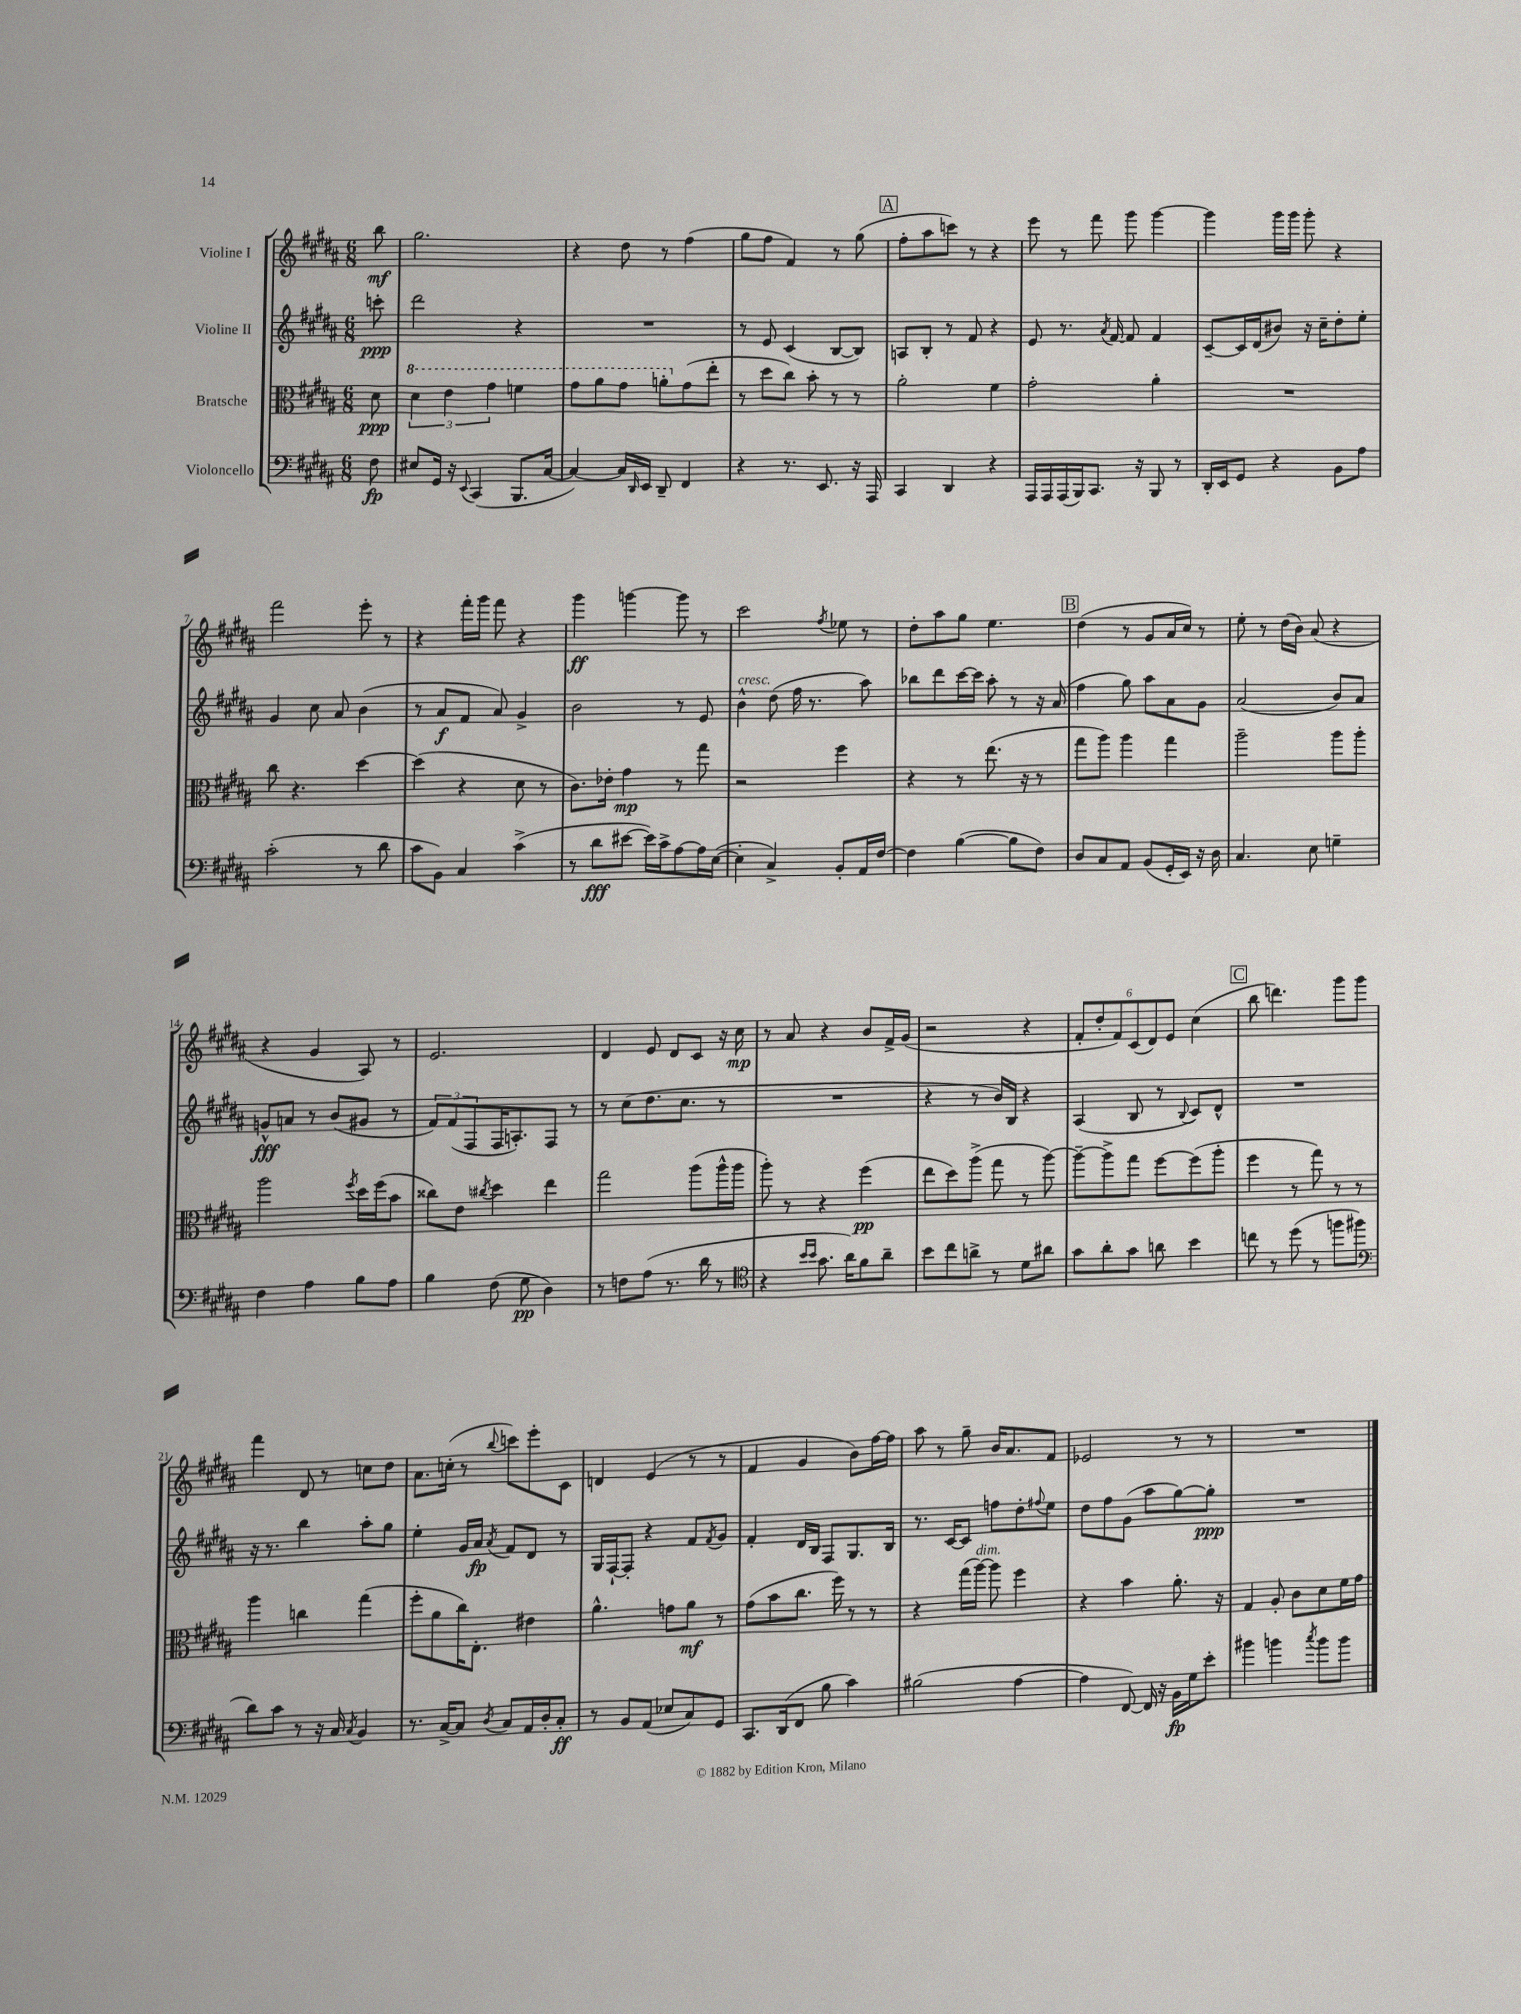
<<
\new StaffGroup <<
\new Staff = "s0" \with { instrumentName = "Violine I" } {
    \clef treble \key b \major \numericTimeSignature \time 6/8 \partial 8
    b''8\mf |
    gis''2. |
    r4 dis''8 r8 fis''4( |
    gis''8 fis''8 fis'4) r8 gis''8( |
    \mark \markup { \box "A" } fis''8-. ais''8 c'''8) r8 r4 |
    e'''8 r8 fis'''8 gis'''8 gis'''4~ |
    gis'''4 gis'''16 gis'''16 gis'''8-. r4 |
    fis'''2 e'''8-. r8 |
    r4 fis'''16-. gis'''16 fis'''8 r4 |
    gis'''4\ff g'''4~ g'''8 r8 |
    cis'''2 \acciaccatura { fis''8 } ees''8 r8 |
    dis''8-. ais''8 gis''8 e''4. |
    \mark \markup { \box "B" } dis''4( r8 gis'8 ais'16 cis''16) r8 |
    e''8-. r8 dis''16( b'16) ais'8( r4 |
    r4 gis'4 ais8) r8 |
    e'2. |
    dis'4 e'8 dis'8 cis'8 r16 cis''16\mp |
    r8 ais'8 r4 b'8 fis'16-> gis'16( |
    r2 r4 |
    \tuplet 6/4 { fis'8-. dis''8-. fis'8) cis'8( dis'8) e'8 } cis''4( |
    \mark \markup { \box "C" } b''8 d'''4.) gis'''8 gis'''8 |
    fis'''4 dis'8 r8 c''8 dis''8 |
    ais'8. c''16-.( r8 \appoggiatura { b''8 } c'''8) e'''8-. cis'8 |
    d'4 e'4( r8 r8 |
    fis'4 gis'4 b'8) fis''16~ fis''16 |
    ais''8 r8 gis''8-- b'16 ais'8. fis'8 |
    ees'2 r8 r8 |
    R2. \bar "|." |
}
\new Staff = "s1" \with { instrumentName = "Violine II" } {
    \clef treble \key b \major \numericTimeSignature \time 6/8 \partial 8
    c'''8-.\ppp |
    dis'''2 r4 |
    R2. |
    r8 e'8 cis'4( b8~ b8) |
    \mark \markup { \box "A" } a8 b8-. r8 fis'8 r4 |
    e'8 r8. \acciaccatura { ais'8 } fis'16~ fis'8 fis'4 |
    cis'8~-- cis'16 dis'16( bis'8) r16 cis''16-- dis''8-. e''8-. |
    gis'4 cis''8 ais'8 b'4( |
    r8 ais'8\f fis'8 ais'8) gis'4-> |
    b'2 r8 e'8 |
    b'4-^^\markup { \italic "cresc." } dis''8( fis''16 r8. ais''8) |
    bes''8 dis'''8 cis'''16~ cis'''16 ais''8-. r8 r16 ais'16( |
    \mark \markup { \box "B" } fis''4 gis''8) ais''8 ais'8 gis'8 |
    ais'2( b'8) ais'8 |
    g'8-^\fff a'8 r8 b'8( gis'8 r8 |
    \tuplet 3/2 { fis'8) fis'8( fis8 } fis16 a8.-.) fis8 r8 |
    r8 cis''8( dis''8. cis''8. r8 |
    R2. |
    r4 r8 b'16) b16 r4 |
    ais4( b8 r8 \appoggiatura { b8 } cis'8) dis'8-^ |
    \mark \markup { \box "C" } R2. |
    r16 r8. b''4 ais''8-. gis''8 |
    e''4-. gis'16 ais'16\fp \acciaccatura { ais'8 } fis'8 dis'8 r8 |
    gis16 fis16~-! fis8-. r4 fis'8 \acciaccatura { fis'8 } gis'8 |
    fis'4-. dis'16 b16 fis8 gis8. b16 |
    r8. cis'16~ cis'8 f''8 dis''8-. \appoggiatura { fis''8 } e''8 |
    dis''8 fis''8 gis'8( ais''8 gis''8~) gis''8-.\ppp |
    R2. \bar "|." |
}
\new Staff = "s2" \with { instrumentName = "Bratsche" } {
    \clef alto \key b \major \numericTimeSignature \time 6/8 \partial 8
    dis'8\ppp |
    \tuplet 3/2 { \ottava #1 dis''4 e''4 gis''4 } f''4 |
    gis''8 ais''8 gis''8 a''8-. \ottava #0 gis'8( e''8-. |
    r8 dis''8 cis''8) b'8-. r8 r8 |
    \mark \markup { \box "A" } ais'2-. fis'4 |
    gis'2-. ais'4-. |
    R2. |
    cis''8 r4. dis''4~ |
    dis''4( r4 dis'8 r8 |
    cis'8.) ees'16-. gis'4\mp r8 gis''8 |
    r2 fis''4 |
    r4 r8 e''8.( r16 r8 |
    \mark \markup { \box "B" } gis''8 ais''8) ais''4 gis''4 |
    ais''2-- ais''8 ais''8-. |
    ais''2 \acciaccatura { fis''8 } dis''16 fis''16( b'8 |
    cisis''8) e'8 \acciaccatura { cis''8 } dis''4 e''4 |
    gis''2 ais''8( ais''16-^ ais''16 |
    ais''8-.) r8 r4 fis''4\pp( |
    e''8 dis''8) ais''8->( gis''8 r8 ais''8~) |
    ais''8~-- ais''8-> gis''8 fis''8~ fis''8( ais''8-. |
    \mark \markup { \box "C" } fis''4 r8 gis''8) r8 r8 |
    ais''4 c''4 gis''4( |
    fis''8-. ais'8 cis''16) e8.-. eis'4 |
    ais'4.-^ g'8 ais'8\mf r8 |
    gis'8( b'8 cis''8. fis''16) r8 r8 |
    r4 gis''16( ais''16~^\markup { \italic "dim." }) ais''8 fis''4 |
    r4 b'4 ais'8.-. r16 |
    gis4 ais8-. cis'8 dis'8 fis'16 gis'16 \bar "|." |
}
\new Staff = "s3" \with { instrumentName = "Violoncello" } {
    \clef bass \key b \major \numericTimeSignature \time 6/8 \partial 8
    fis8\fp |
    eis8 gis,16 r16 \appoggiatura { e,8 } cis,4( b,,8. cis16~ |
    cis4~) cis16 \grace { dis,16 } e,16 dis,8-- fis,4 |
    r4 r8. e,8. r16 ais,,16 |
    \mark \markup { \box "A" } cis,4 dis,4 r4 |
    ais,,16 ais,,16 ais,,16( b,,16) cis,8. r16 b,,8 r8 |
    dis,16-. e,16 gis,8 r4 b,8 ais8 |
    cis'2-.( r8 dis'8 |
    cis'8 b,8) cis4 cis'4->( |
    r8 dis'8\fff eis'8~ eis'16) cis'16-> ais8~ ais16 e16~( |
    e4-. cis4->) b,8-. ais,16 fis16~ |
    fis4 b4~( b8 fis8) |
    \mark \markup { \box "B" } dis8 cis8 ais,8 b,8( gis,16-. e,16) r16 dis16 |
    cis4. e8 g4-- |
    fis4 ais4 b8 ais8 |
    b4 fis8( gis8\pp dis4) |
    r8 f8 ais8( r8. dis'16 r8 |
    \clef tenor r4 \grace { b'16 b'16 } gis'8. ais'16) fis'8 ais'8-- |
    b'8 cis''8 a'8-> r8 dis'8 ais'8 |
    gis'8 ais'8-. gis'8 a'8 b'4 |
    \mark \markup { \box "C" } c''8 r8 dis''8( r8 f''8 fis''8 |
    \clef bass dis'8) cis'8 r8 r16 cis16 \acciaccatura { cis8 } b,4 |
    r8. cis16~-> cis8 \acciaccatura { dis8 } cis8 ais,16 dis16-. cis8-.\ff |
    r8 b,8 ais,8( ees8 cis8) gis,8 |
    cis,8. dis,16( fis,8 b8 cis'4) |
    bis2( ais4~ |
    ais4 fis,8~) fis,16 r16 b,16\fp gis16 e'8-. |
    bis'4 b'4 \acciaccatura { cis''8 } b'8 b'8 \bar "|." |
}
>>
>>
